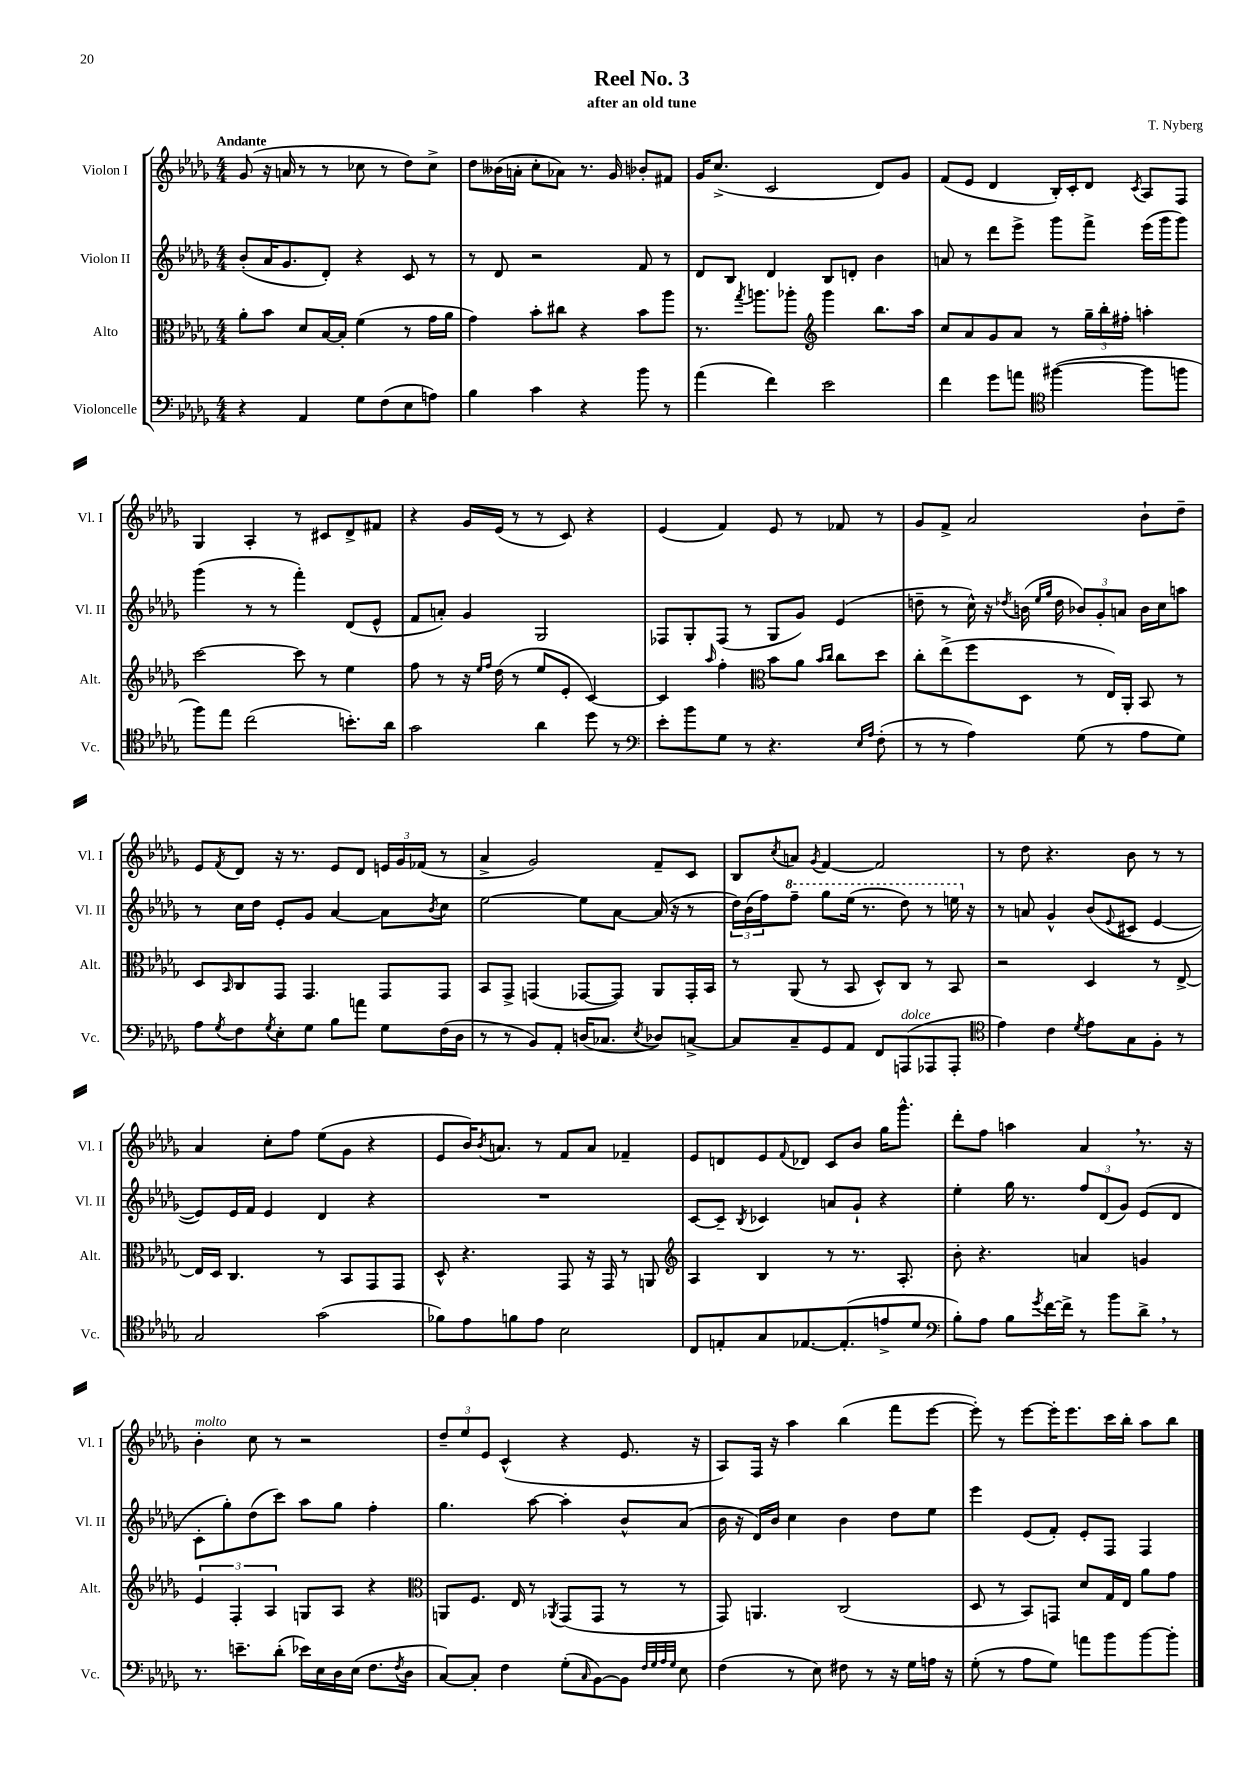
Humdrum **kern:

**kern	**kern	**kern	**kern
*part4	*part3	*part2	*part1
*staff4	*staff3	*staff2	*staff1
*I"Violoncelle	*I"Alto	*I"Violon II	*I"Violon I
*I'Vc.	*I'Alt.	*I'Vl. II	*I'Vl. I
*clefF4	*clefC3	*clefG2	*clefG2
*k[b-e-a-d-g-]	*k[b-e-a-d-g-]	*k[b-e-a-d-g-]	*k[b-e-a-d-g-]
*M4/4	*M4/4	*M4/4	*M4/4
=1	=1	=1	=1
!	!	!	!LO:TX:a:B:t=Andante
4r	8a-'\L	(8b-'/L	(8g-/
.	8b-\J	16a-/K	16r
.	.	8.g-/	16an/
4AA-/	8d-/L	.	8r
.	[16B-/L	8d-'/J)	8r
.	16B-'/JJ]	.	.
8G-\L	(4f\	4r	8cc-X\
(8F\	.	.	8r
8E-\	8r	8c/	8dd-\L)
8An\J)	16g-\LL	8r	8cc-^\J
.	16a-\JJ	.	.
=2	=2	=2	=2
4B-\	4g-\)	8r	8dd-\L
.	.	8d-/	(16b--X\L
.	.	.	16an'\JJ
4c\	8b-'\L	2r	8cc'\L
.	8cc#X\J	.	8a-X\J)
4r	4r	.	8.r
.	.	.	16g-/
8b-\	8b-\L	8f/	8b-X'/L
8r	8aa-\J	8r	8f#X/J
=3	=3	=3	=3
(4a-\	8.r	8d-/L	16g-/KL
.	.	.	(8.cc^/J
.	.	8B-/J	.
.	8qgg-/	.	.
.	8.aan\L	.	.
4f\)	.	4d-/	2c/
.	8aa-X'\J	.	.
*	*clefG2	*	*
2e-\	4ggg-\	8B-/L	.
.	.	8dn'/J	.
.	8.bb-\L	4b-\	8d-/L)
.	.	.	8g-/J
.	16aa-\Jk	.	.
=4	=4	=4	=4
4f\	8cc/L	8an/	(8f/L
.	8a-/	8r	8e-/J
8g-\L	8g-/	8ddd-\L	4d-/
8an\J	8a-/J	8eee-^\J	.
*clefC4	*	*	*
([4ff#X\	8r	8ggg-\L	16B-'/LL)
.	.	.	16c'/J
.	24gg-~\LL	8fff^\J	8d-/J
.	24bb-'\	.	.
.	24ff#X'\JJ	.	.
.	.	.	8qc/
8ff#\L]	4aan'\	(16eee-\LL	8A-/L
.	.	16ggg-\J	.
8ffn\J	.	8ggg-\J)	8F/J
!!LO:LB:g=z
=5	=5	=5	=5
8ff\L)	[2ccc\	(4ggg-\	4G-/
8ee-\J	.	.	.
(2cc\	.	8r	4A-'/
.	.	8r	.
.	8ccc\]	4fff'\)	8r
.	8r	.	8c#X/L
8.bn'\L)	4ee-\	(8d-/L	8d-^/
.	.	8e-^^/J	8f#X/J
16a-\Jk	.	.	.
=6	=6	=6	=6
2g-\	8ff\	8f/L	4r
.	8r	8an'/J)	.
.	16r	4g-/	16g-/LL
.	16qqee-/LL	.	.
.	16qqff/JJ	.	.
.	(16dd-\	.	(16e-/JJ
.	8r	.	8r
4a-\	8ee-/L	2G-/	8r
.	8e-'/J	.	8c/)
8dd-\	[4c/)	.	4r
8r	.	.	.
=7	=7	=7	=7
*clefF4	*	*	*
8e-'\L	4c/]	8F-X/L	(4e-/
8b-\	.	8G-'/	.
.	16qqaa-/	.	.
8G-\J	4ff'\	(8F-/J	4f/)
8r	.	8r	.
*	*clefC3	*	*
4.r	8b-\L	8G-/L	8e-/
.	8a-\J	8g-/J)	8r
.	16qqb-/LL	.	.
.	16qqcc/JJ	.	.
.	8cc\L	(4e-/	8f-X/
16qqE-/LL	.	.	.
16qqA-/JJ	.	.	.
(8F'\	8dd-\J	.	8r
=8	=8	=8	=8
8r	8cc'\L	8ddn~\	8g-/L
8r	(8ee-^\	8r	8f^/J
4A-\)	8ff\	16cc^^\)	2a-/
.	.	16r	.
.	.	8qdd-X/	.
.	8D-\J	(16bn\	.
.	.	16qqee-/LL	.
.	.	16qqgg-/JJ	.
.	.	16dd-\	.
(8G-\	8r	12b-X/L)	.
.	.	12g-'/	.
8r	16E-/LL)	.	.
.	.	12an/J	.
.	16AA-'/JJ	.	.
8A-\L	8BB-/	16b-\LL	8b-`\L
.	.	16cc\J	.
8G-\J)	8r	8aan\J	8dd-~\J
!!LO:LB:g=z
=9	=9	=9	=9
8A-\L	8D-/L	8r	8e-/L
8qG-/	16qqBB-/	.	8qf/
8F\	8C/	16cc\LL	8d-/J
.	.	16dd-\JJ	.
8qG-/	.	.	.
8E-'\	8GG-/J	8e-'/L	16r
.	.	.	8.r
8G-\J	4.GG-/	8g-/J	.
8B-\L	.	[4a-/	8e-/L
8an\J	.	.	8d-/J
8G-\L	8GG-/L	8a-\L]	24en/LL
.	.	.	24g-/
.	.	.	(24f-X/JJ
.	.	8qb-/	.
(16F\L	8GG-/J	8cc\J	8r
16D-\JJ	.	.	.
=10	=10	=10	=10
8r	8BB-/L	[2ee-\	4a-^/
8r	8GG-^/J	.	.
8BB-/L)	(4GGn/	.	2g-/)
8AA-'/J	.	.	.
(16Dn/KL	[8GG-X/L	8ee-\L]	.
8.C-X/J	.	.	.
.	8GG-/J])	[8a-\J	.
8qE-/	.	.	.
8D-X/L)	8AA-/L	(16a-/]	8f~/L
.	.	16r	.
[8Cn^/J	16GG-'/L	8r	8c/J
.	16BB-/JJ	.	.
=11	=11	=11	=11
8C/L]	8r	24dd-\LL)	8B-/L
.	.	(24b-\	.
.	.	24ff\J)	.
.	.	.	8qcc/
*	*	*8va	*
8C~/	(8AA-/	8fff~\J	8an/J
.	.	.	8qg-/
8GG-/	8r	8ggg-\L	[4f/
8AA-/J	8BB-/	(16eee-\Jk	.
.	.	8.r	.
8FF/L	8D-^^/L)	.	2f/]
!LO:TX:a:i:t=dolce	!	!	!
(8AAAn/	8C/J	8ddd-\)	.
8AAA-X/	8r	8r	.
8AAA-'/J	8BB-/	16eeen\	.
*	*	*X8va	*
.	.	16r	.
=12	=12	=12	=12
*clefC4	*	*	*
4e-\)	2r	8r	8r
.	.	8an/	8dd-\
4c\	.	4g-^^/	4.r
8qd-/	.	.	.
8e-\L	4D-/	(8b-/L	.
.	.	8qqe-/	.
8G-\	.	8c#X/J	8b-\
8F'\J	8r	[4e-/	8r
8r	[8E-^/	.	8r
!!LO:LB:g=z
=13	=13	=13	=13
2G-/	16E-/LL]	8e-/L])	4a-/
.	16D-/JJ	.	.
.	4.C/	16e-/L	.
.	.	16f/JJ	.
.	.	4e-/	8cc'\L
.	.	.	8ff\J
(2g-\	8r	4d-/	(8ee-\L
.	8BB-/L	.	8g-\J
.	8GG-/	4r	4r
.	8GG-/J	.	.
=14	=14	=14	=14
8f-X\L)	8D-^^/	1r	8e-/L
8e-\	4.r	.	16b-/K)
.	.	.	8qb-/
.	.	.	8.an/J
8fn\	.	.	.
8e-\J	.	.	8r
2B-\	8GG-/	.	8f/L
.	16r	.	8a/J
.	16GG-/	.	.
.	8r	.	4f-X~/
.	8AAn/	.	.
=15	=15	=15	=15
*	*clefG2	*	*
8C/L	4A-/	[8c/L	8e-/L
8En'/	.	8c~/J]	8dn/
.	.	8qB-/	.
8G-/	4B-/	4c-X/	8e-/
.	.	.	8qqf/
[8.E-X/	.	.	8d-X/J
.	8r	8an/L	8c/L
(8.E-'/]	.	.	.
.	8.r	8g-`/J	8b-/J
8en^/	.	4r	16gg-\KL
.	8.A-'/	.	8.ggg-^^\J
8d-/J	.	.	.
=16	=16	=16	=16
*clefF4	*	*	*
8B-'\L)	8b-'\	4ee-'\	8ddd-'\L
8A-\J	4.r	.	8ff\J
8B-\L	.	16gg-\	4aan\
.	.	8.r	.
8qg-/	.	.	.
[16f\L	.	.	.
16f^\JJ]	.	.	.
8r	4an/	12ff/L	4a-,/
.	.	(12d-/	.
8b-\L	.	.	.
.	.	12g-/J)	.
8d-^,\J	4gn/	(8e-/L	8.r
8r	.	8d-/J	.
.	.	.	16r
!!LO:LB:g=z
=17	=17	=17	=17
!	!	!	!LO:TX:a:i:t=molto
8.r	6e-/	8c'\L	4b-'\
.	.	8gg-'\)	.
.	6F'/	.	.
8.en~\L	.	.	.
.	.	(8dd-\	8cc\
.	6A-/	.	.
(8d-'\J	.	8ccc\J)	8r
16e-X\LL)	8Gn/L	8aa-\L	2r
16E-\	.	.	.
16D-\	8A-/J	8gg-\J	.
(16E-\JJ	.	.	.
8.F\L	4r	4ff'\	.
8qF/	.	.	.
16D-\Jk	.	.	.
=18	=18	=18	=18
*	*clefC3	*	*
[8C/L)	8AAn/L	4.gg-\	12dd-~/L
.	.	.	12ee-/
8C'/J]	8.F/J	.	.
.	.	.	12e-/J
4F\	.	.	(4c^^/
.	16E-/	.	.
.	8r	[8aa-\	.
.	8qAA-X/	.	.
(8G-'\L	(8GG-/L	4aa-'\]	4r
16qqC/	.	.	.
[8BB-\)	8GG-/J	.	.
8BB-\J]	8r	8b-^^/L	8.e-/
32qqF/LLL	.	.	.
32qqG-/	.	.	.
32qqA-/	.	.	.
32qqG-/JJJ	.	.	.
8E-\	8r	(8a-/J	.
.	.	.	16r
=19	=19	=19	=19
(4F\	8GG-/)	16b-\	8A-/L)
.	.	16r	.
.	4.AAn/	16d-/LL)	16F/Jk
.	.	16b-/JJ	16r
8r	.	4cc\	4aa-\
8E-\)	.	.	.
8F#X\	(2C/	4b-\	(4bb-\
8r	.	.	.
16r	.	8dd-\L	8fff\L
16G-\LL	.	.	.
16An\JJ	.	8ee-\J	[8eee-\J
16r	.	.	.
=20	=20	=20	=20
(8G-'\	8D-/	4eee-\	8eee-'\])
8r	8r	.	8r
8A-\L	8BB-/L)	(8e-/L	[8eee-\L
8G-\J)	8GGn/J	8f'/J)	16eee-'\K]
.	.	.	8.eee-\
8an\L	8d-/L	8e-'/L	.
8b-\	16G-/L	8F/J	16ccc\L
.	16E-/JJ	.	16bb-'\JJ
[8b-\	8a-\L	4F/	8aa-\L
8b-'\J]	8g-\J	.	8bb-\J
==	==	==	==
*-	*-	*-	*-
